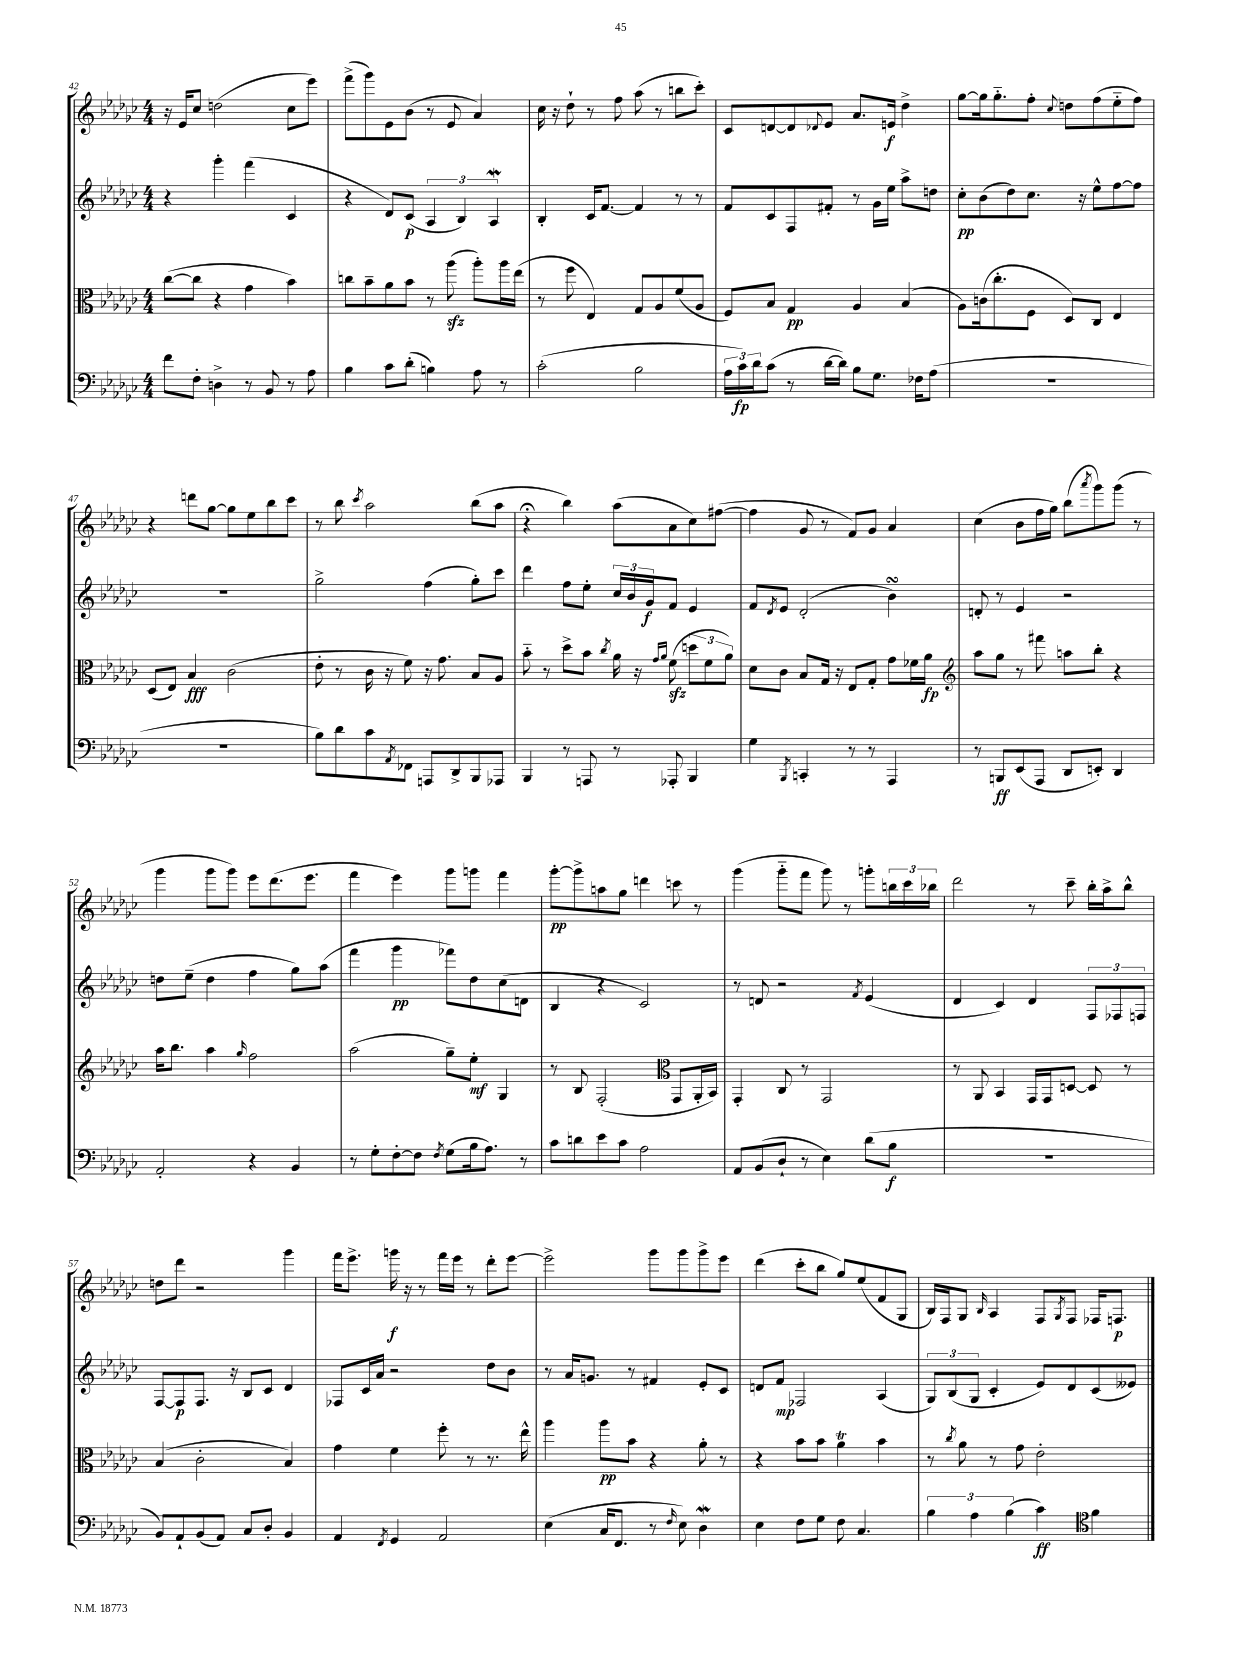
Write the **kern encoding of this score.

**kern	**kern	**kern	**kern
*staff4	*staff3	*staff2	*staff1
*clefF4	*clefC3	*clefG2	*clefG2
*k[b-e-a-d-g-c-]	*k[b-e-a-d-g-c-]	*k[b-e-a-d-g-c-]	*k[b-e-a-d-g-c-]
*M4/4	*M4/4	*M4/4	*M4/4
8f	([8cc-	4r	16r
.	.	.	16e-
8F'	8cc-]	.	8cc-
4D^	4r	4ggg-'	(2dd
8r	4g-	(4fff	.
8BB-	.	.	.
8r	4b-)	4c-	8cc-
8A-	.	.	8eee-)
=	=	=	=
4B-	8cc	4r	(8fff^
.	8b-~	.	8ggg-)
8c-	8a-	8d-)	8e-
(8d-'	8b-	(8c-	(8b-
4B)	8r	6A-	8r
.	(8aa-	.	8e-
.	.	6B-)	.
8A-	8aa-')	.	4a-)
.	.	6A-	.
8r	16aa-	.	.
.	(16ee-	.	.
=	=	=	=
(2c-'	8r	4B-'	16cc-
.	.	.	16r
.	8ff	.	8dd-`
.	4E-)	16c-	8r
.	.	[8.f	.
.	.	.	8ff
2B-	8G-	4f]	(8aa-
.	8A-	.	8r
.	(8f	8r	8bb
.	8A-	8r	8ccc-')
=	=	=	=
24A-	8F)	8f	8c-
24c-)	.	.	.
24d-	.	.	.
(8c-	8B-	8c-	[8d
8r	4G-	8F	8d]
.	.	.	8qqd-
[16d-	.	8f#'	8e-
16d-])	.	.	.
8B-	4A-	8r	8.a-
8.G-	.	16g-	.
.	.	16ee-	16e
.	(4B-	8aa-^	4dd-^
16F-	.	.	.
(8A-	.	8dd	.
=	=	=	=
1r	8A-)	8cc-'	[8gg-
.	(16c	(8b-	16gg-]
.	8.cc-'	.	8.gg-'~
.	.	8dd-)	.
.	8F	8.cc-	8ff'
.	.	.	8qqcc-
.	8D-)	.	8dd
.	.	16r	.
.	8C-	8ee-^^	(8ff
.	4E-	[8ff	8ee-'~
.	.	8ff]	8ff)
=	=	=	=
1r	(8D-	1r	4r
.	8E-)	.	.
.	4B-	.	8ddd
.	.	.	[8gg-
.	(2c-	.	8gg-]
.	.	.	8ee-
.	.	.	8bb-
.	.	.	8ccc-
=	=	=	=
8B-)	8e-'	2gg-^	8r
8d-	8r	.	8bb-
.	.	.	8qccc-
8c-	16c-	.	2aa-
.	16r	.	.
8qAA-	.	.	.
8FF-	8f)	.	.
8AAA	16r	(4ff	.
.	8.g-	.	.
8DD-^	.	.	.
8BBB-	8B-	8gg-')	(8bb-
8AAA-	8A-	8ccc-	8aa-
=	=	=	=
4BBB-	8b-'~	4ddd-	4r;
.	8r	.	.
8r	8dd-^	8ff	4bb-)
8AAA	8b-	8ee-'	.
.	8qcc-	.	.
8r	16a-	24cc-	(8aa-
.	.	24b-	.
.	16r	.	.
.	.	24g-	.
.	16qqg-	.	.
.	16qqa-	.	.
8AAA-'	(8f	8f	8a-
4BBB-	12dd	4e-	8cc-)
.	12f	.	.
.	.	.	([8ff#
.	12a-)	.	.
=	=	=	=
4G-	8d-	8f	4ff#]
.	.	8qd-	.
.	8c-	8e-	.
8qBBB-	.	.	.
4CC'	8B-	(2d-'	8g-
.	16G-	.	8r
.	16r	.	.
8r	8E-	.	8f)
8r	8G-'	.	8g-
4AAA-	8g-	4b-)	4a-
.	16f-	.	.
.	16a-	.	.
=	=	=	=
*	*clefG2	*	*
8r	8aa-	8d'	(4cc-
8BBB	8gg-	8r	.
(8EE-	8r	4e-	8b-
8AAA-	8fff#	.	16ff
.	.	.	16gg-)
8DD-	8aa	2r	(8bb-
.	.	.	8qaaa-
8EE')	8bb-'	.	8ggg-)
4DD-	4r	.	(8ggg-
.	.	.	8r
=	=	=	=
2AA-'	16aa-	8dd	4ggg-
.	8.bb-	.	.
.	.	(8ee-~	.
.	4aa-	4dd	8ggg-
.	.	.	8ggg-)
.	16qqgg-	.	.
4r	2ff	4ff	8eee-
.	.	.	(8.ddd-
4BB-	.	8gg-)	.
.	.	.	8.eee-
.	.	(8aa-	.
=	=	=	=
8r	(2aa-	4fff	4fff
8G-'	.	.	.
[8F'	.	4ggg-	4eee-)
8F]	.	.	.
8qF	.	.	.
(8G-	8gg-~)	8fff-)	8ggg-
16B-	8ee-'	8dd-	8ggg
8.A-)	.	.	.
.	4G-	(8cc-	4fff
8r	.	8d	.
=	=	=	=
8c-	8r	4B-	[8ggg-'
8d	8B-	.	8ggg-^]
8e-	(2F'	4r	8aa
8c-	.	.	8gg-
2A-	.	2c-)	4ddd
*	*clefC3	*	*
.	8GG-	.	8ccc
.	16AA-'	.	8r
.	16BB-)	.	.
=	=	=	=
8AA-	4GG-'	8r	(4ggg-
(8BB-	.	8d	.
8D-`	8C-	2r	8ggg-'~
8r	8r	.	8fff
4E-)	2GG-	.	8ggg-)
.	.	.	8r
.	.	8qf	.
(8d-	.	(4e-	8ggg'
8B-	.	.	24bb
.	.	.	24ccc-
.	.	.	24bb-
=	=	=	=
1r	8r	4d-	2ddd-
.	8AA-	.	.
.	4BB-	4c-)	.
.	16GG-	4d-	8r
.	16GG-	.	.
.	[8D	.	8ccc-~
.	8D]	12F	16bb-'
.	.	.	16aa-^
.	.	12F-	.
.	8r	.	8bb-^^
.	.	12F	.
=	=	=	=
8BB-)	(4B-	[8F	8dd
8AA-`	.	8F]	8ddd-
(8BB-	2c-'	8.F	2r
8AA-)	.	.	.
.	.	16r	.
8C-	.	8B-	.
8D-'	.	8c-	.
4BB-	4B-)	4d-	4ggg-
=	=	=	=
4AA-	4g-	8F-	16fff
.	.	.	8.eee-^
.	.	16c-	.
.	.	16a-	.
8qFF	.	.	.
4GG-	4f	2r	16ggg
.	.	.	16r
.	.	.	8r
2AA-	8ff'	.	16fff
.	.	.	16eee-
.	8r	.	8r
.	8.r	8dd-	8ddd-'
.	.	8b-	[8eee-
.	16ee-^^	.	.
=	=	=	=
(4E-	4aa-	8r	2eee-^]
.	.	16a-	.
.	.	8.g	.
16C-	8aa-	.	.
8.FF	.	.	.
.	8b-	8r	.
8r	4r	4f#	8ggg-
16qqF	.	.	.
8E-)	.	.	8ggg-
4D-	8a-'	8e-'	8ggg-^
.	8r	8c-	8eee-
=	=	=	=
4E-	4r	8d	(4ddd-
.	.	8f	.
8F	8b-	2F-	8ccc-'
8G-	8b-	.	8bb-
8F	4a-	.	8gg-)
4.C-	.	.	(8ee-
.	4b-	(4A-	8f
.	.	.	8G-
=	=	=	=
6B-	8r	12G-)	16B-)
.	.	.	16F
.	.	(12B-	.
.	8qcc-	.	.
.	8a-	.	8G-
6A-	.	12G-	.
.	.	.	16qqB-
.	8r	4c-'	4A-
(6B-	.	.	.
.	8g-	.	.
4c-)	2e-'	8e-)	8F
.	.	.	8qG-
.	.	8d-	8F
*clefC4	*	*	*
4f	.	(8c-	16F-
.	.	.	8.F
.	.	8e--)	.
==	==	==	==
*-	*-	*-	*-
